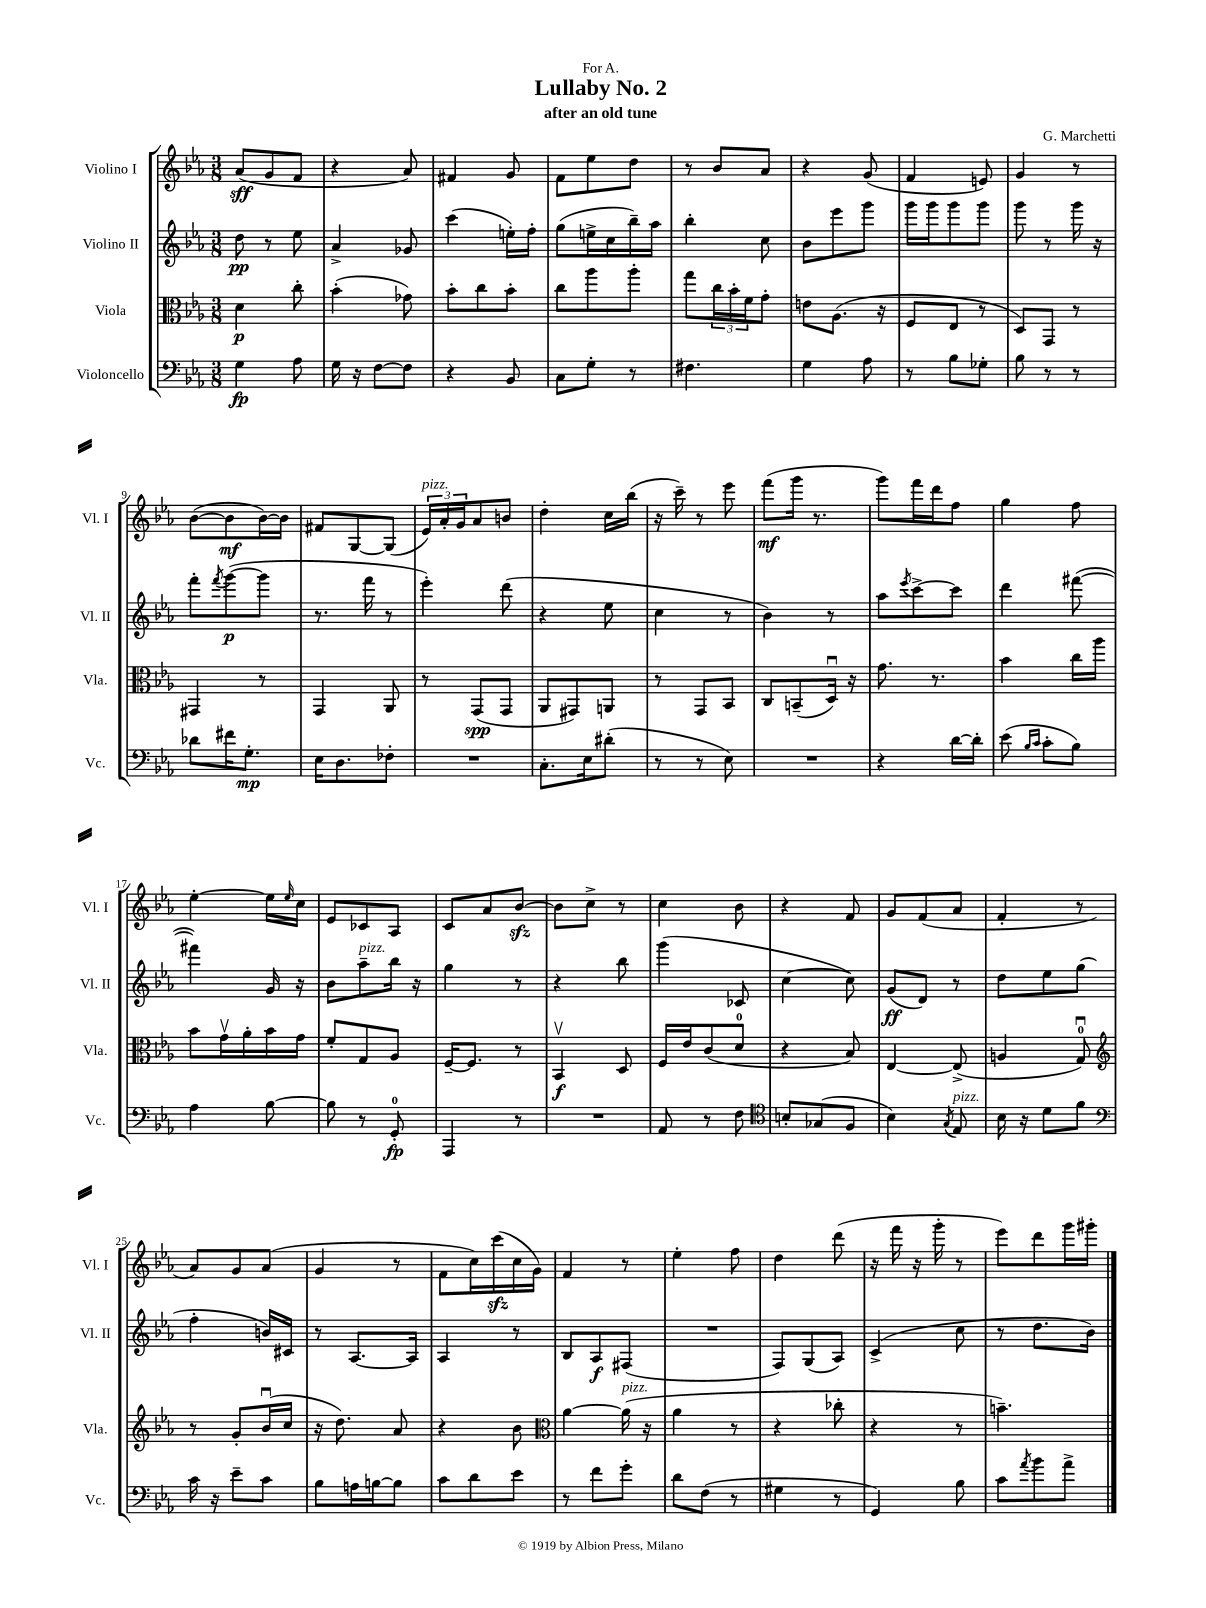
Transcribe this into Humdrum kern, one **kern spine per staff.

**kern	**dynam	**kern	**dynam	**kern	**dynam	**kern	**dynam
*part4	*part4	*part3	*part3	*part2	*part2	*part1	*part1
*staff4	*staff4	*staff3	*staff3	*staff2	*staff2	*staff1	*staff1
*I"Violoncello	*	*I"Viola	*	*I"Violino II	*	*I"Violino I	*
*I'Vc.	*	*I'Vla.	*	*I'Vl. II	*	*I'Vl. I	*
*clefF4	*	*clefC3	*	*clefG2	*	*clefG2	*
*k[b-e-a-]	*	*k[b-e-a-]	*	*k[b-e-a-]	*	*k[b-e-a-]	*
*M3/8	*	*M3/8	*	*M3/8	*	*M3/8	*
=1	=1	=1	=1	=1	=1	=1	=1
4G\	fp	4d\	p	8dd\	pp	(8a-/L	sff
.	.	.	.	8r	.	8g/	.
8A-\	.	8cc'\	.	8ee-\	.	8f/J	.
=2	=2	=2	=2	=2	=2	=2	=2
16G\	.	(4b-'\	.	4a-^/	.	4r	.
16r	.	.	.	.	.	.	.
[8F\L	.	.	.	.	.	.	.
8F\J]	.	8g-X\)	.	8g-X/	.	8a-/)	.
=3	=3	=3	=3	=3	=3	=3	=3
4r	.	8b-'\L	.	(4ccc\	.	4f#X/	.
.	.	8cc\	.	.	.	.	.
8BB-/	.	8b-'\J	.	16een'\LL)	.	8g/	.
.	.	.	.	16ff'\JJ	.	.	.
=4	=4	=4	=4	=4	=4	=4	=4
8C\L	.	8cc\L	.	(8gg\L	.	8f\L	.
8G'\J	.	8aa-\	.	16een^\L	.	8ee-\	.
.	.	.	.	16cc\	.	.	.
8r	.	8aa-'\J	.	16bb-~\)	.	8dd\J	.
.	.	.	.	16aa-\JJ	.	.	.
=5	=5	=5	=5	=5	=5	=5	=5
4.F#X\	.	8gg\L	.	4bb-'\	.	8r	.
.	.	24cc\L	.	.	.	8b-/L	.
.	.	24b-'\	.	.	.	.	.
.	.	24f\J	.	.	.	.	.
.	.	8g'\J	.	8cc\	.	8a-/J	.
=6	=6	=6	=6	=6	=6	=6	=6
4G\	.	8en\L	.	8b-\L	.	4r	.
.	.	(8.A-\J	.	8eee-\	.	.	.
8A-\	.	.	.	8ggg\J	.	(8g/	.
.	.	16r	.	.	.	.	.
=7	=7	=7	=7	=7	=7	=7	=7
8r	.	8F/L	.	16ggg\LL	.	4f/	.
.	.	.	.	16ggg\J	.	.	.
8B-\L	.	8E-/J	.	8ggg\	.	.	.
8G-X'\J	.	8r	.	8ggg\J	.	8en/)	.
=8	=8	=8	=8	=8	=8	=8	=8
8B-\	.	8D/L)	.	8ggg\	.	4g/	.
8r	.	8GG/J	.	8r	.	.	.
8r	.	8r	.	16ggg\	.	8r	.
.	.	.	.	16r	.	.	.
!!LO:LB:g=z
=9	=9	=9	=9	=9	=9	=9	=9
8d-X\L	.	4GG#X/	.	8fff'\L	.	([8b-\L	.
.	.	.	.	8qfff/	.	.	.
16f#X\K	.	.	.	([8ggg\	p	8b-\]	mf
8.G'\J	mp	.	.	.	.	.	.
.	.	8r	.	8ggg\J]	.	[16b-\L)	.
.	.	.	.	.	.	16b-\JJ]	.
=10	=10	=10	=10	=10	=10	=10	=10
16E-\KL	.	4GG/	.	8.r	.	8f#X/L	.
8.D\	.	.	.	.	.	.	.
.	.	.	.	.	.	[8G/	.
.	.	.	.	16fff\	.	.	.
8F-X'\J	.	8AA-/	.	8r	.	(8G/J]	.
=11	=11	=11	=11	=11	=11	=11	=11
!	!	!	!	!	!	!LO:TX:a:i:t=pizz.	!
4.r	.	8r	.	4eee-'\)	.	24e-/LL)	.
.	.	.	.	.	.	24a-'/	.
.	.	.	.	.	.	24g/J	.
.	.	(8GG/L	spp	.	.	8a-/	.
.	.	8GG/J	.	(8ddd\	.	8bn/J	.
=12	=12	=12	=12	=12	=12	=12	=12
8.C'\L	.	8AA-/L	.	4r	.	4dd'\	.
.	.	8GG#X/)	.	.	.	.	.
16E-\k	.	.	.	.	.	.	.
(8d#X'\J	.	8AAn/J	.	8ee-\	.	16cc\LL	.
.	.	.	.	.	.	(16bb-\JJ	.
=13	=13	=13	=13	=13	=13	=13	=13
8r	.	8r	.	4cc\	.	16r	.
.	.	.	.	.	.	16ccc~\)	.
8r	.	8GG/L	.	.	.	8r	.
8E-\)	.	8BB-/J	.	8r	.	8eee-\	.
=14	=14	=14	=14	=14	=14	=14	=14
4.r	.	8C/L	.	4b-\)	.	(8fff\L	mf
.	.	(8BBn~/	.	.	.	16ggg\Jk	.
.	.	.	.	.	.	8.r	.
.	.	16Du/Jk)	.	8r	.	.	.
.	.	16r	.	.	.	.	.
=15	=15	=15	=15	=15	=15	=15	=15
4r	.	8.g\	.	8aa-\L	.	8ggg\L)	.
.	.	.	.	8qeee-/	.	.	.
.	.	.	.	[8ccc^\	.	16fff\L	.
.	.	8.r	.	.	.	16ddd\J	.
[16d\LL	.	.	.	8ccc\J]	.	8ff\J	.
16d'\JJ]	.	.	.	.	.	.	.
=16	=16	=16	=16	=16	=16	=16	=16
(8e-\	.	4b-\	.	4ddd\	.	4gg\	.
16qqB-/LL	.	.	.	.	.	.	.
16qqc/JJ	.	.	.	.	.	.	.
8c'\L	.	.	.	.	.	.	.
8B-\J)	.	16cc\LL	.	([8fff#X\	.	8ff\	.
.	.	16aa-\JJ	.	.	.	.	.
!!LO:LB:g=z
=17	=17	=17	=17	=17	=17	=17	=17
4A-\	.	8b-\L	.	4fff#X\])	.	[4ee-'\	.
.	.	16gv\L	.	.	.	.	.
.	.	16a-'\	.	.	.	.	.
[8B-\	.	16b-\	.	16g/	.	16ee-\LL]	.
.	.	.	.	.	.	16qqee-/	.
.	.	16g\JJ	.	16r	.	16cc\JJ	.
=18	=18	=18	=18	=18	=18	=18	=18
8B-\]	.	8f'/L	.	8b-\L	.	8e-/L	.
!	!	!	!	!LO:TX:a:i:t=pizz.	!	!	!
8r	.	8G/	.	8aa-~\	.	8c-X/	.
8GG'/	fp	8A-/J	.	16bb-\Jk	.	8A-/J	.
.	.	.	.	16r	.	.	.
=19	=19	=19	=19	=19	=19	=19	=19
4AAA-/	.	[16F~/KL	.	4gg\	.	8c/L	.
.	.	8.F/J]	.	.	.	.	.
.	.	.	.	.	.	8a-/	.
8r	.	8r	.	8r	.	[8b-zz/J	.
=20	=20	=20	=20	=20	=20	=20	=20
4.r	.	4BB-v/	f	4r	.	8b-\L]	.
.	.	.	.	.	.	8cc^\J	.
.	.	8D/	.	8bb-\	.	8r	.
=21	=21	=21	=21	=21	=21	=21	=21
8AA-/	.	16F/LL	.	(4ggg\	.	4cc\	.
.	.	16e-/J	.	.	.	.	.
8r	.	(8c/	.	.	.	.	.
8F\	.	8d/J	.	8c-X/	.	8b-\	.
=22	=22	=22	=22	=22	=22	=22	=22
*clefC4	*	*	*	*	*	*	*
8Bn'/L	.	4r	.	[4cc\	.	4r	.
(8G-X/	.	.	.	.	.	.	.
8F/J	.	8B-/)	.	8cc\])	.	8f/	.
=23	=23	=23	=23	=23	=23	=23	=23
4B-\)	.	[4E-/	.	(8g/L	ff	8g/L	.
.	.	.	.	8d/J)	.	(8f/	.
8qG/	.	.	.	.	.	.	.
!LO:TX:a:i:t=pizz.	!	!	!	!	!	!	!
8E-/	.	(8E-^/]	.	8r	.	8a-/J	.
=24	=24	=24	=24	=24	=24	=24	=24
16B-\	.	4An/	.	8dd\L	.	4f'/	.
16r	.	.	.	.	.	.	.
8d\L	.	.	.	8ee-\	.	.	.
8f\J	.	8Gu/)	.	(8gg\J	.	8r	.
!!LO:LB:g=z
=25	=25	=25	=25	=25	=25	=25	=25
*clefF4	*	*clefG2	*	*	*	*	*
16c\	.	8r	.	4ff'\	.	8a-/L)	.
16r	.	.	.	.	.	.	.
8e-~\L	.	8g'/L	.	.	.	8g/	.
8c\J	.	(16b-u/L	.	16bn/LL)	.	(8a-/J	.
.	.	16cc/JJ	.	16c#X/JJ	.	.	.
=26	=26	=26	=26	=26	=26	=26	=26
8B-\L	.	16r	.	8r	.	4g/	.
.	.	8.dd\)	.	.	.	.	.
16An\L	.	.	.	[8.A-/L	.	.	.
[16Bn\J	.	.	.	.	.	.	.
8B\J]	.	8a-/	.	.	.	8r	.
.	.	.	.	16A-/Jk]	.	.	.
=27	=27	=27	=27	=27	=27	=27	=27
8c\L	.	4r	.	4A-/	.	8f\L	.
8d\	.	.	.	.	.	16cc\L)	.
.	.	.	.	.	.	(16ccczz\	.
8e-\J	.	8b-\	.	8r	.	16cc\	.
.	.	.	.	.	.	16g\JJ)	.
=28	=28	=28	=28	=28	=28	=28	=28
*	*	*clefC3	*	*	*	*	*
8r	.	[4a-\	.	8B-/L	.	4f/	.
8f\L	.	.	.	8A-/	f	.	.
!	!	!LO:TX:a:i:t=pizz.	!	!	!	!	!
8g'\J	.	(16a-\]	.	(8F#X/J	.	8r	.
.	.	16r	.	.	.	.	.
=29	=29	=29	=29	=29	=29	=29	=29
8d\L	.	4a-\	.	4.r	.	4ee-'\	.
(8F\J	.	.	.	.	.	.	.
8r	.	8r	.	.	.	8ff\	.
=30	=30	=30	=30	=30	=30	=30	=30
4G#X\	.	4r	.	8F/L)	.	4dd\	.
.	.	.	.	(8G/	.	.	.
8r	.	8cc-X'\	.	8A-/J)	.	(8ddd\	.
=31	=31	=31	=31	=31	=31	=31	=31
4GG/)	.	4r	.	(4c^/	.	16r	.
.	.	.	.	.	.	16fff\	.
.	.	.	.	.	.	16r	.
.	.	.	.	.	.	16ggg'\	.
8B-\	.	8r	.	8cc\	.	8r	.
=32	=32	=32	=32	=32	=32	=32	=32
8c\L	.	4.bn~\)	.	8r	.	8eee-\L)	.
8qa-/	.	.	.	.	.	.	.
8b-\	.	.	.	8.dd\L	.	8ddd\	.
8a-^\J	.	.	.	.	.	16ggg\L	.
.	.	.	.	16b-\Jk)	.	16ggg#X'\JJ	.
==	==	==	==	==	==	==	==
*-	*-	*-	*-	*-	*-	*-	*-
